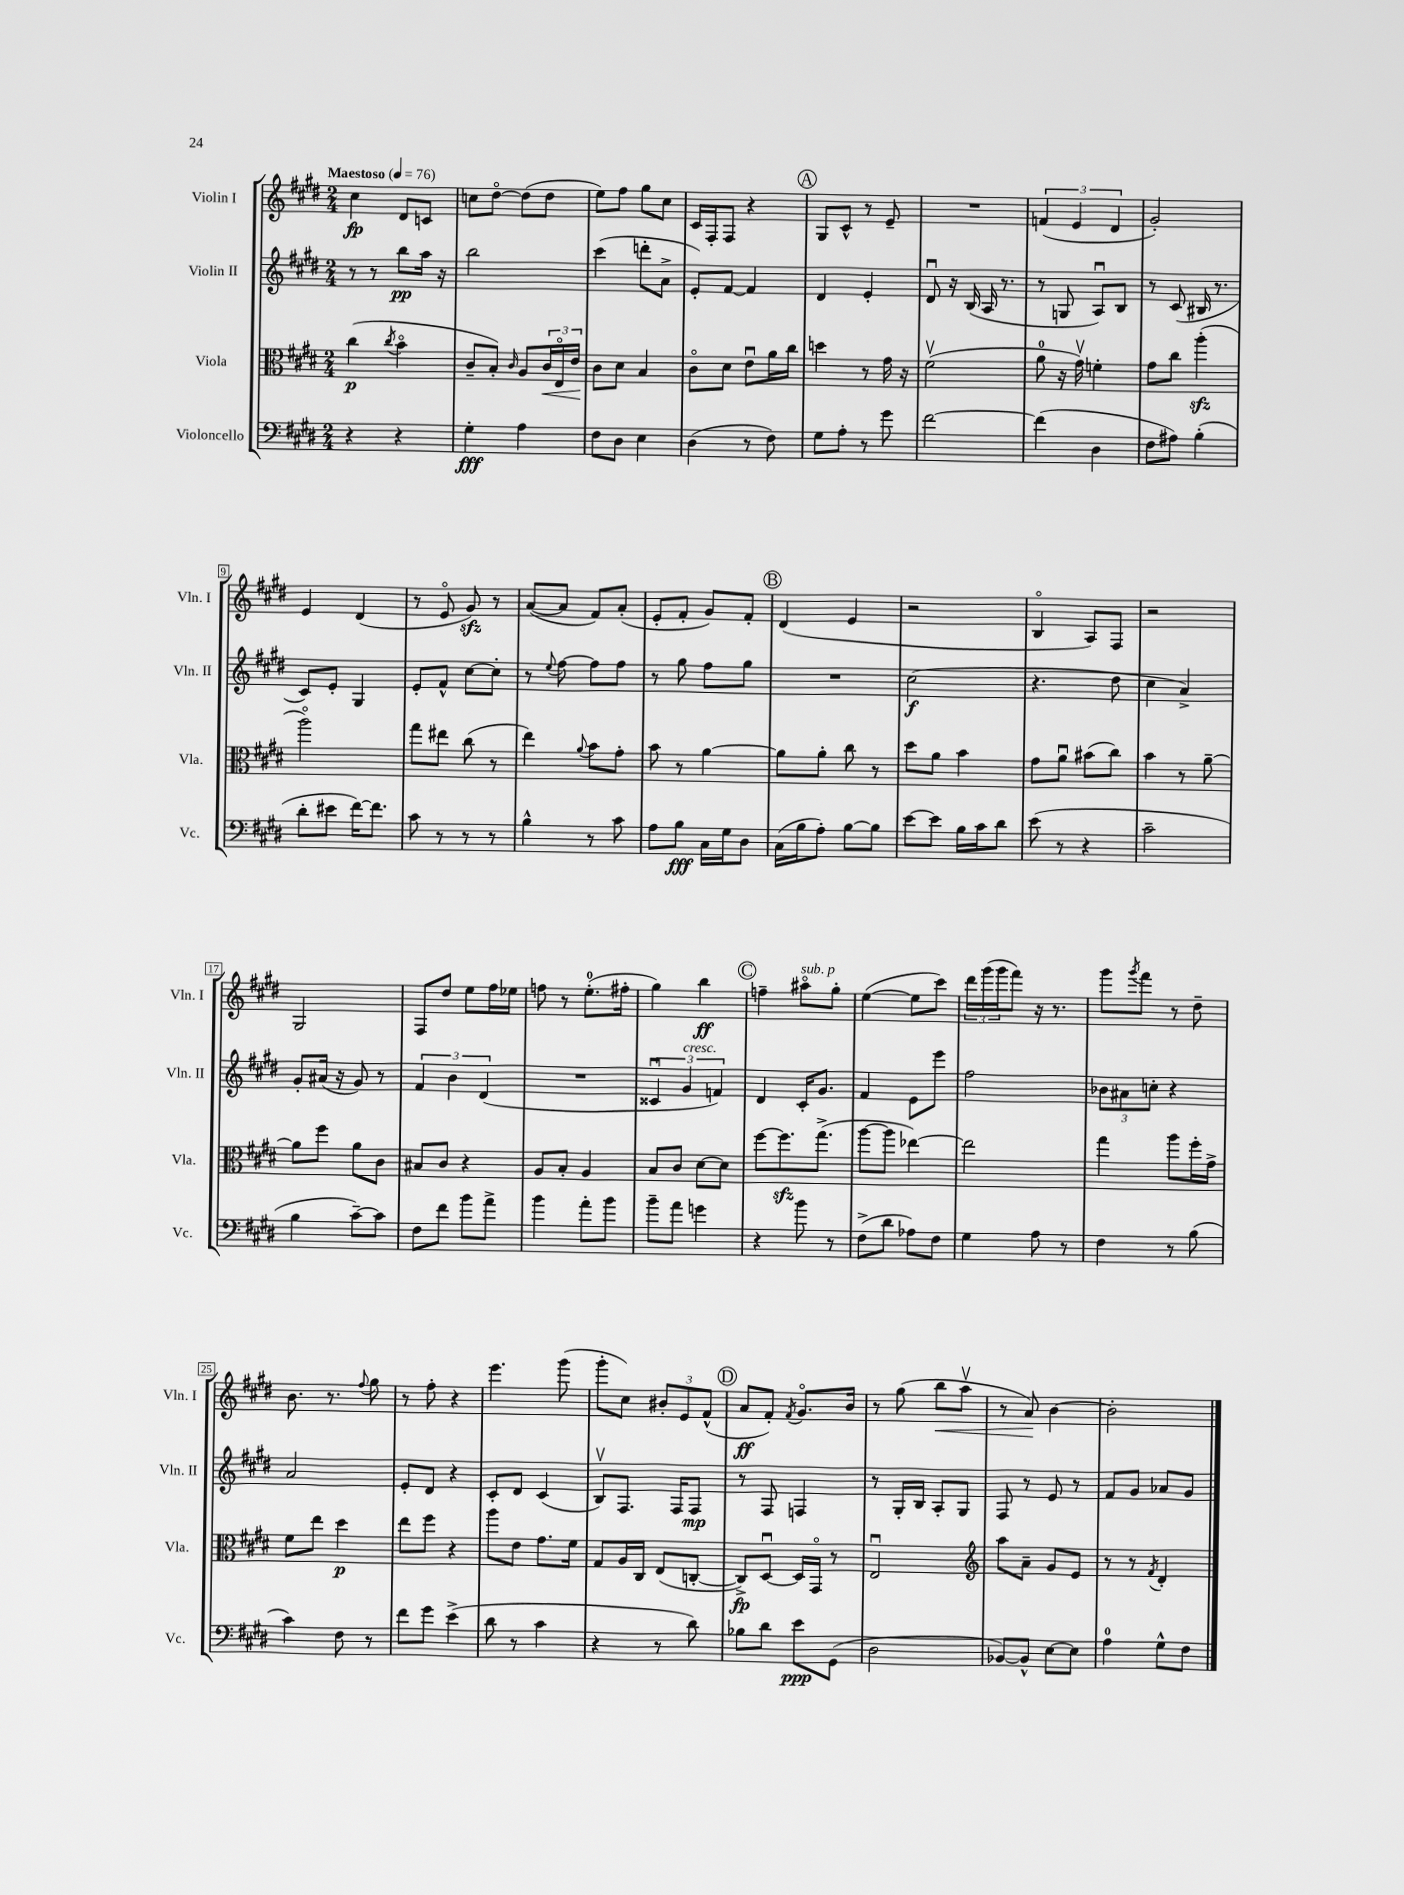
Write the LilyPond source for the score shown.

<<
\new StaffGroup <<
\new Staff = "s0" \with { instrumentName = "Violin I" shortInstrumentName = "Vln. I" } {
    \clef treble \key e \major \numericTimeSignature \time 2/4 \tempo "Maestoso" 4 = 76
    cis''4\fp dis'8 c'8 |
    c''8 dis''8~\flageolet dis''8( dis''8 |
    e''8) fis''8 gis''8 cis''8 |
    cis'16 fis16-. fis8 r4 |
    \mark \markup { \circle "A" } gis8 cis'8-^ r8 e'8-- |
    R2 |
    \tuplet 3/2 { f'4( e'4 dis'4 } |
    gis'2-.) |
    e'4 dis'4( |
    r8 e'8\flageolet gis'8\sfz) r8 |
    a'8~( a'8 fis'8) a'8-.( |
    e'8-. fis'8-. gis'8) fis'8-. |
    \mark \markup { \circle "B" } dis'4( e'4 |
    r2 |
    b4\flageolet a8) fis8 |
    r2 |
    gis2 |
    fis8 dis''8 e''8 fis''16 ees''16 |
    f''8 r8 e''8.-0-.( fis''16-. |
    gis''4) b''4\ff |
    \mark \markup { \circle "C" } f''4-- ais''8\flageolet^\markup { \italic "sub. p" } gis''8-. |
    e''4~( e''8 cis'''8) |
    \tuplet 3/2 { dis'''16 gis'''16( gis'''16 } fis'''8) r16 r8. |
    gis'''8 \acciaccatura { gis'''8 } fis'''8 r8 dis''8-- |
    b'8. r8. \appoggiatura { fis''8 } gis''8 |
    r8 fis''8-. r4 |
    e'''4. gis'''8( |
    gis'''8-. cis''8) \tuplet 3/2 { bis'8-. e'8 fis'8-^( } |
    \mark \markup { \circle "D" } a'8\ff fis'8-.) \acciaccatura { fis'8 } gis'8.\flageolet b'16 |
    r8 gis''8( b''8\< a''8\upbow |
    r8 a'8\!) b'4~ |
    b'2-. \bar "|." |
}
\new Staff = "s1" \with { instrumentName = "Violin II" shortInstrumentName = "Vln. II" } {
    \clef treble \key e \major \numericTimeSignature \time 2/4
    r8 r8 b''8\pp a''16 r16 |
    b''2 |
    cis'''4( d'''8-. a'8-> |
    e'8-.) fis'8~ fis'4 |
    \mark \markup { \circle "A" } dis'4 e'4-. |
    dis'8\downbow r16 b16( a16 r8. |
    r8 g8 a8\downbow) b8 |
    r8 cis'8( bis16 r8. |
    cis'8) e'8-. gis4 |
    e'8-. fis'8-^ cis''8~ cis''8-. |
    r8 \appoggiatura { e''8 } fis''8~ fis''8 fis''8 |
    r8 gis''8 fis''8 gis''8 |
    \mark \markup { \circle "B" } R2 |
    cis''2\f( |
    r4. dis''8 |
    cis''4 a'4->) |
    gis'8-. ais'16( r16 gis'8) r8 |
    \tuplet 3/2 { fis'4 b'4 dis'4( } |
    R2 |
    \tuplet 3/2 { cisis'4\downbow gis'4^\markup { \italic "cresc." } f'4) } |
    \mark \markup { \circle "C" } dis'4 cis'16-. gis'8. |
    fis'4 e'8 e'''8 |
    fis''2 |
    \tuplet 3/2 { bes'8 ais'8 c''8-. } r4 |
    a'2 |
    e'8-. dis'8 r4 |
    cis'8-. dis'8 cis'4( |
    b8\upbow) fis8. fis16 fis8\mp |
    \mark \markup { \circle "D" } r8 fis8 f4 |
    r8 gis16-. b16 a8-. gis8 |
    fis8 r8 e'8 r8 |
    fis'8 gis'8 aes'8 gis'8 \bar "|." |
}
\new Staff = "s2" \with { instrumentName = "Viola" shortInstrumentName = "Vla." } {
    \clef alto \key e \major \numericTimeSignature \time 2/4
    cis''4\p( \acciaccatura { cis''8 } b'4\flageolet |
    cis'8-- b8-.) \grace { cis'16 } a8 \tuplet 3/2 { cis'16\< e16\flageolet e'16 } |
    cis'8\! dis'8 b4 |
    cis'8\flageolet dis'8 e'8\downbow a'16 cis''16 |
    \mark \markup { \circle "A" } d''4 r8 gis'16 r16 |
    fis'2\upbow( |
    a'8-0 r16 gis'16\upbow) f'4-. |
    gis'8 cis''8 a''4-.\sfz( |
    a''2\flageolet) |
    gis''8 eis''8 cis''8( r8 |
    e''4) \appoggiatura { a'8 } b'8 gis'8-. |
    b'8 r8 a'4~ |
    \mark \markup { \circle "B" } a'8 a'8-. cis''8 r8 |
    dis''8 a'8 b'4 |
    gis'8 a'8\downbow bis'8( cis''8) |
    b'4 r8 a'8~-- |
    a'8 fis''8 a'8 cis'8 |
    bis8 cis'8 r4 |
    a8 b8-. a4 |
    b8 cis'8 dis'8~ dis'8 |
    \mark \markup { \circle "C" } fis''8~ fis''8.\sfz gis''8.->( |
    a''8~ a''8 ees''4~) |
    ees''2 |
    gis''4 a''8 fis''16-. gis'16-> |
    fis'8 e''8 dis''4\p |
    e''8 fis''8 r4 |
    a''8 e'8 gis'8. fis'16 |
    gis8 a16 cis16 e8( c8~-. |
    \mark \markup { \circle "D" } c8->\fp) dis8~\downbow dis16 gis,16\flageolet r8 |
    e2\downbow |
    \clef treble a''8 a'8-- gis'8 e'8 |
    r8 r8 \acciaccatura { fis'8 } dis'4-. \bar "|." |
}
\new Staff = "s3" \with { instrumentName = "Violoncello" shortInstrumentName = "Vc." } {
    \clef bass \key e \major \numericTimeSignature \time 2/4
    r4 r4 |
    gis4-.\fff a4 |
    fis8 dis8 e4 |
    dis4( r8 fis8) |
    \mark \markup { \circle "A" } gis8 a8-. r8 gis'8 |
    fis'2~ |
    fis'4( dis4 |
    fis8 ais8) b4-.( |
    dis'8-. eis'8 fis'16~) fis'8. |
    cis'8 r8 r8 r8 |
    b4-^ r8 cis'8 |
    a8 b8\fff cis16 gis16 dis8 |
    \mark \markup { \circle "B" } cis16( b16 a8-.) b8~ b8 |
    e'8~ e'8 b16 cis'16 dis'8 |
    e'8( r8 r4 |
    cis'2-- |
    b4 cis'8~--) cis'8 |
    fis8 fis'8 b'8 a'8-> |
    b'4 a'8-. b'8 |
    b'8-- a'8 g'4 |
    \mark \markup { \circle "C" } r4 b'8 r8 |
    fis8->( dis'8 aes8) fis8 |
    gis4 a8 r8 |
    fis4 r8 b8( |
    cis'4) fis8 r8 |
    fis'8 gis'8 e'4->( |
    dis'8 r8 cis'4 |
    r4 r8 dis'8) |
    \mark \markup { \circle "D" } bes8 dis'8 e'8\ppp gis,8( |
    dis2 |
    bes,8~) bes,8-^ e8~ e8 |
    a4-0 gis8-^ fis8 \bar "|." |
}
>>
>>
\layout { \context { \Score \override BarNumber.stencil = #(make-stencil-boxer 0.1 0.3 ly:text-interface::print) } }
